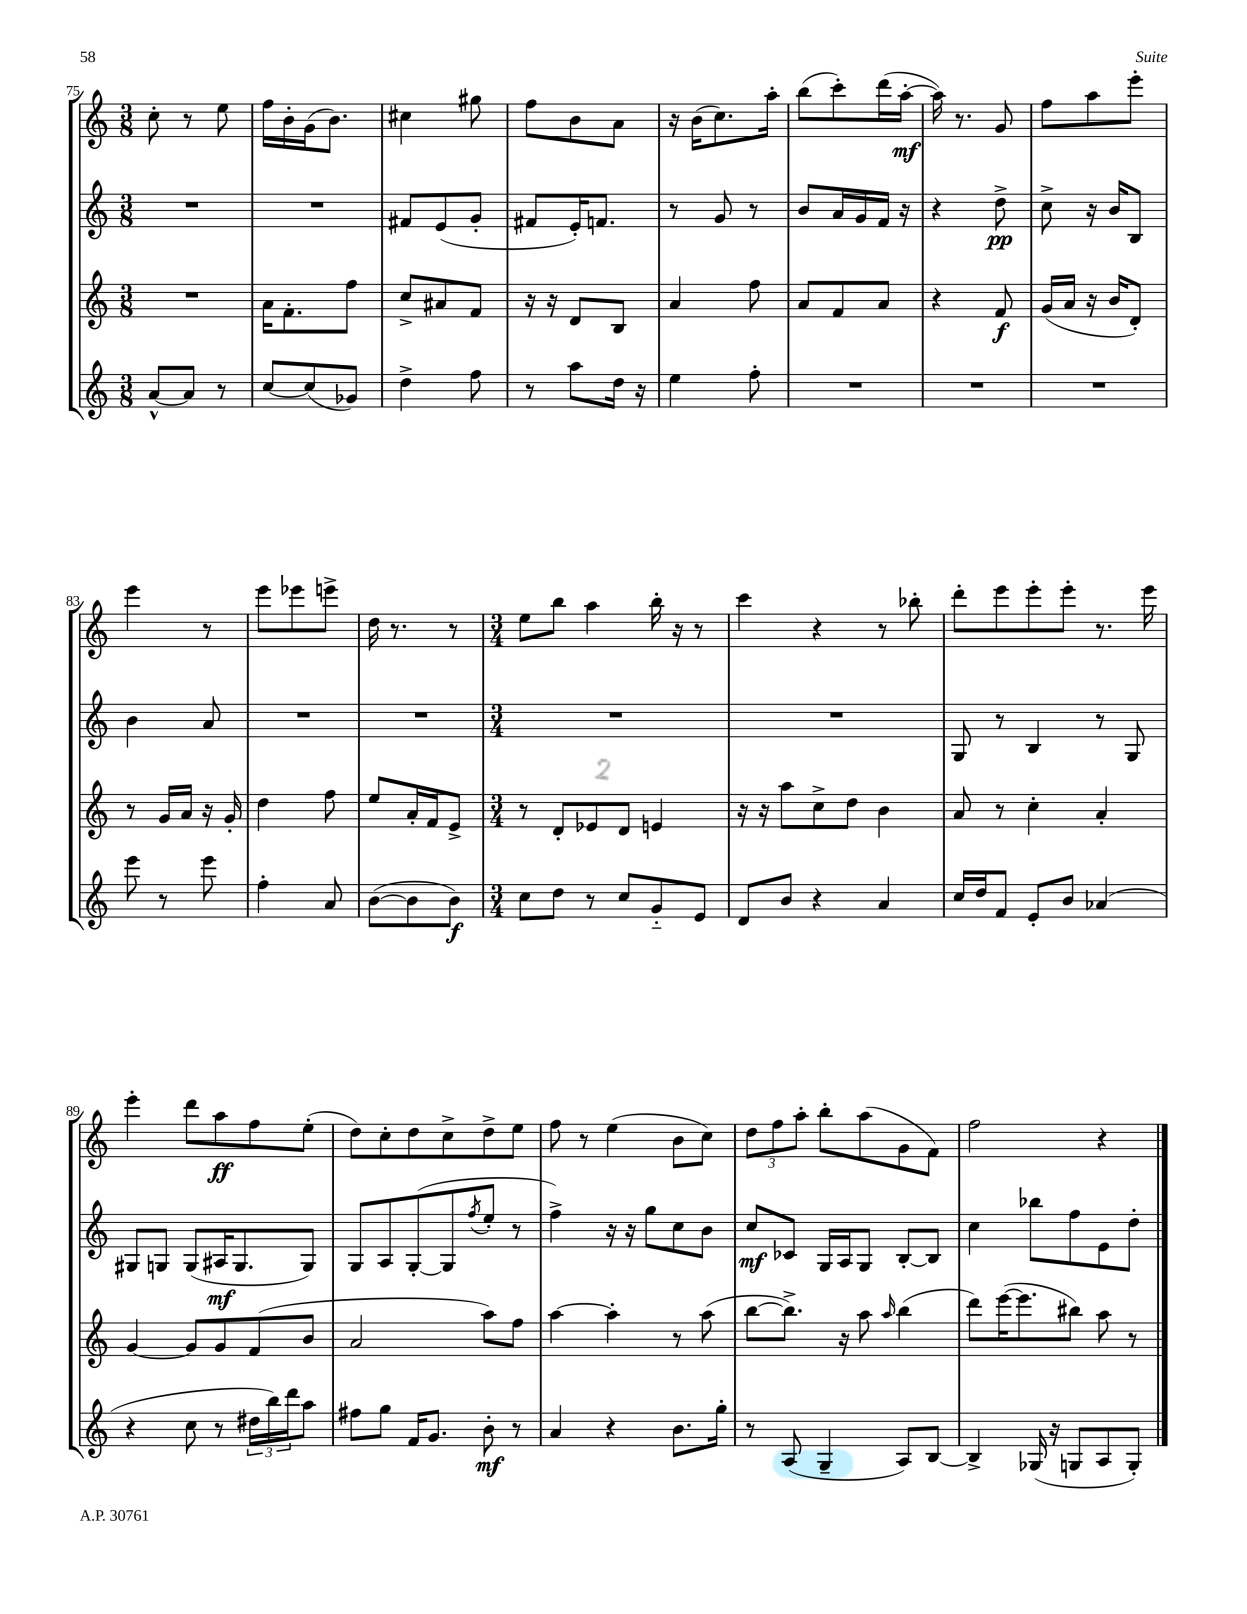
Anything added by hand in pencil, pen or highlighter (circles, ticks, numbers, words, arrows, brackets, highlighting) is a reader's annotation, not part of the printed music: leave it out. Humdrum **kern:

**kern	**dynam	**kern	**dynam	**kern	**dynam	**kern	**dynam
*part4	*part4	*part3	*part3	*part2	*part2	*part1	*part1
*staff4	*staff4	*staff3	*staff3	*staff2	*staff2	*staff1	*staff1
*clefG2	*	*clefG2	*	*clefG2	*	*clefG2	*
*k[]	*	*k[]	*	*k[]	*	*k[]	*
*M3/8	*	*M3/8	*	*M3/8	*	*M3/8	*
=75	=75	=75	=75	=75	=75	=75	=75
[8a^^/L	.	4.r	.	4.r	.	8cc'\	.
8a/J]	.	.	.	.	.	8r	.
8r	.	.	.	.	.	8ee\	.
=76	=76	=76	=76	=76	=76	=76	=76
[8cc/L	.	16a\KL	.	4.r	.	16ff\LL	.
.	.	8.f'\	.	.	.	16b'\	.
(8cc/]	.	.	.	.	.	(16g\J	.
.	.	.	.	.	.	8.b\J)	.
8g-X/J)	.	8ff\J	.	.	.	.	.
=77	=77	=77	=77	=77	=77	=77	=77
4dd^\	.	8cc^/L	.	8f#X/L	.	4cc#X\	.
.	.	8a#X/	.	(8e/	.	.	.
8ff\	.	8f/J	.	8g'/J	.	8gg#X\	.
=78	=78	=78	=78	=78	=78	=78	=78
8r	.	16r	.	8f#X/L	.	8ff\L	.
.	.	16r	.	.	.	.	.
8aa\L	.	8d/L	.	16e'/K)	.	8b\	.
.	.	.	.	8.fn/J	.	.	.
16dd\Jk	.	8B/J	.	.	.	8a\J	.
16r	.	.	.	.	.	.	.
=79	=79	=79	=79	=79	=79	=79	=79
4ee\	.	4a/	.	8r	.	16r	.
.	.	.	.	.	.	(16b\KL	.
.	.	.	.	8g/	.	8.cc\)	.
8ff'\	.	8ff\	.	8r	.	.	.
.	.	.	.	.	.	16aa'\Jk	.
=80	=80	=80	=80	=80	=80	=80	=80
4.r	.	8a/L	.	8b/L	.	(8bb\L	.
.	.	8f/	.	16a/L	.	8ccc'\)	.
.	.	.	.	16g/	.	.	.
.	.	8a/J	.	16f/JJ	.	(16ddd\L	.
.	.	.	.	16r	.	[16aa'\JJ	mf
=81	=81	=81	=81	=81	=81	=81	=81
4.r	.	4r	.	4r	.	16aa\])	.
.	.	.	.	.	.	8.r	.
.	.	8f/	f	8dd^\	pp	8g/	.
=82	=82	=82	=82	=82	=82	=82	=82
4.r	.	(16g/LL	.	8cc^\	.	8ff\L	.
.	.	16a/JJ	.	.	.	.	.
.	.	16r	.	16r	.	8aa\	.
.	.	16b/KL	.	16b/KL	.	.	.
.	.	8d'/J)	.	8B/J	.	8eee'\J	.
!!LO:LB:g=z
=83	=83	=83	=83	=83	=83	=83	=83
8eee\	.	8r	.	4b\	.	4eee\	.
8r	.	16g/LL	.	.	.	.	.
.	.	16a/JJ	.	.	.	.	.
8eee\	.	16r	.	8a/	.	8r	.
.	.	16g'/	.	.	.	.	.
=84	=84	=84	=84	=84	=84	=84	=84
4ff'\	.	4dd\	.	4.r	.	8eee\L	.
.	.	.	.	.	.	8eee-X\	.
8a/	.	8ff\	.	.	.	8eeen^\J	.
=85	=85	=85	=85	=85	=85	=85	=85
([8b\L	.	8ee/L	.	4.r	.	16dd\	.
.	.	.	.	.	.	8.r	.
8b\]	.	16a'/L	.	.	.	.	.
.	.	16f/J	.	.	.	.	.
8b\J)	f	8e^/J	.	.	.	8r	.
=86	=86	=86	=86	=86	=86	=86	=86
*M3/4	*	*M3/4	*	*M3/4	*	*M3/4	*
8cc\L	.	8r	.	2.r	.	8ee\L	.
8dd\J	.	8d'/L	.	.	.	8bb\J	.
8r	.	8e-X/	.	.	.	4aa\	.
8cc/L	.	8d/J	.	.	.	.	.
8g/	.	4en/	.	.	.	16bb'\	.
.	.	.	.	.	.	16r	.
8e/J	.	.	.	.	.	8r	.
=87	=87	=87	=87	=87	=87	=87	=87
8d/L	.	16r	.	2.r	.	4ccc\	.
.	.	16r	.	.	.	.	.
8b/J	.	8aa\L	.	.	.	.	.
4r	.	8cc^\	.	.	.	4r	.
.	.	8dd\J	.	.	.	.	.
4a/	.	4b\	.	.	.	8r	.
.	.	.	.	.	.	8bb-X'\	.
=88	=88	=88	=88	=88	=88	=88	=88
16cc/LL	.	8a/	.	8G/	.	8ddd'\L	.
16dd/J	.	.	.	.	.	.	.
8f/J	.	8r	.	8r	.	8eee\	.
8e'/L	.	4cc'\	.	4B/	.	8eee'\	.
8b/J	.	.	.	.	.	8eee'\J	.
(4a-X/	.	4a'/	.	8r	.	8.r	.
.	.	.	.	8G/	.	.	.
.	.	.	.	.	.	16eee\	.
!!LO:LB:g=z
=89	=89	=89	=89	=89	=89	=89	=89
4r	.	[4g/	.	8G#X/L	.	4eee'\	.
.	.	.	.	8Gn/J	.	.	.
8cc\	.	8g/L]	.	(8G/L	.	8ddd\L	.
8r	.	8g/	.	16A#X/K	mf	8aa\	ff
.	.	.	.	8.G/	.	.	.
24dd#X\LL	.	(8f/	.	.	.	8ff\	.
24bb\)	.	.	.	.	.	.	.
24ddd\J	.	.	.	.	.	.	.
8aa\J	.	8b/J	.	8G/J)	.	(8ee'\J	.
=90	=90	=90	=90	=90	=90	=90	=90
8ff#X\L	.	2a/	.	8G/L	.	8dd\L)	.
8gg\J	.	.	.	8A/	.	8cc'\	.
16f/KL	.	.	.	([8G'/	.	8dd\	.
8.g/J	.	.	.	.	.	.	.
.	.	.	.	8G/]	.	8cc^\	.
.	.	.	.	8qff/	.	.	.
8b'\	mf	8aa\L)	.	8ee'/J	.	8dd^\	.
8r	.	8ff\J	.	8r	.	8ee\J	.
=91	=91	=91	=91	=91	=91	=91	=91
4a/	.	[4aa\	.	4ff^\)	.	8ff\	.
.	.	.	.	.	.	8r	.
4r	.	4aa'\]	.	16r	.	(4ee\	.
.	.	.	.	16r	.	.	.
.	.	.	.	8gg\L	.	.	.
8.b\L	.	8r	.	8cc\	.	8b\L	.
.	.	(8aa\	.	8b\J	.	8cc\J)	.
16gg'\Jk	.	.	.	.	.	.	.
=92	=92	=92	=92	=92	=92	=92	=92
8r	.	[8bb\L	.	8cc/L	mf	12dd\L	.
.	.	.	.	.	.	12ff\	.
(8A/	.	8.bb^\J])	.	8c-X/J	.	.	.
.	.	.	.	.	.	12aa'\J	.
4G~/	.	.	.	16G/LL	.	8bb'\L	.
.	.	16r	.	16A/J	.	.	.
.	.	8aa\	.	8G/J	.	(8aa\	.
.	.	16qqaa/	.	.	.	.	.
8A/L)	.	(4bb\	.	[8B'/L	.	8g\	.
[8B/J	.	.	.	8B/J]	.	8f\J)	.
=93	=93	=93	=93	=93	=93	=93	=93
4B^/]	.	8ddd\L)	.	4cc\	.	2ff\	.
.	.	([16eee\K	.	.	.	.	.
.	.	8.eee\]	.	.	.	.	.
(16G-X/	.	.	.	8bb-X\L	.	.	.
16r	.	.	.	.	.	.	.
8Gn/L	.	8bb#X\J)	.	8ff\	.	.	.
8A/	.	8aa\	.	8e\	.	4r	.
8G'/J)	.	8r	.	8dd'\J	.	.	.
==	==	==	==	==	==	==	==
*-	*-	*-	*-	*-	*-	*-	*-
